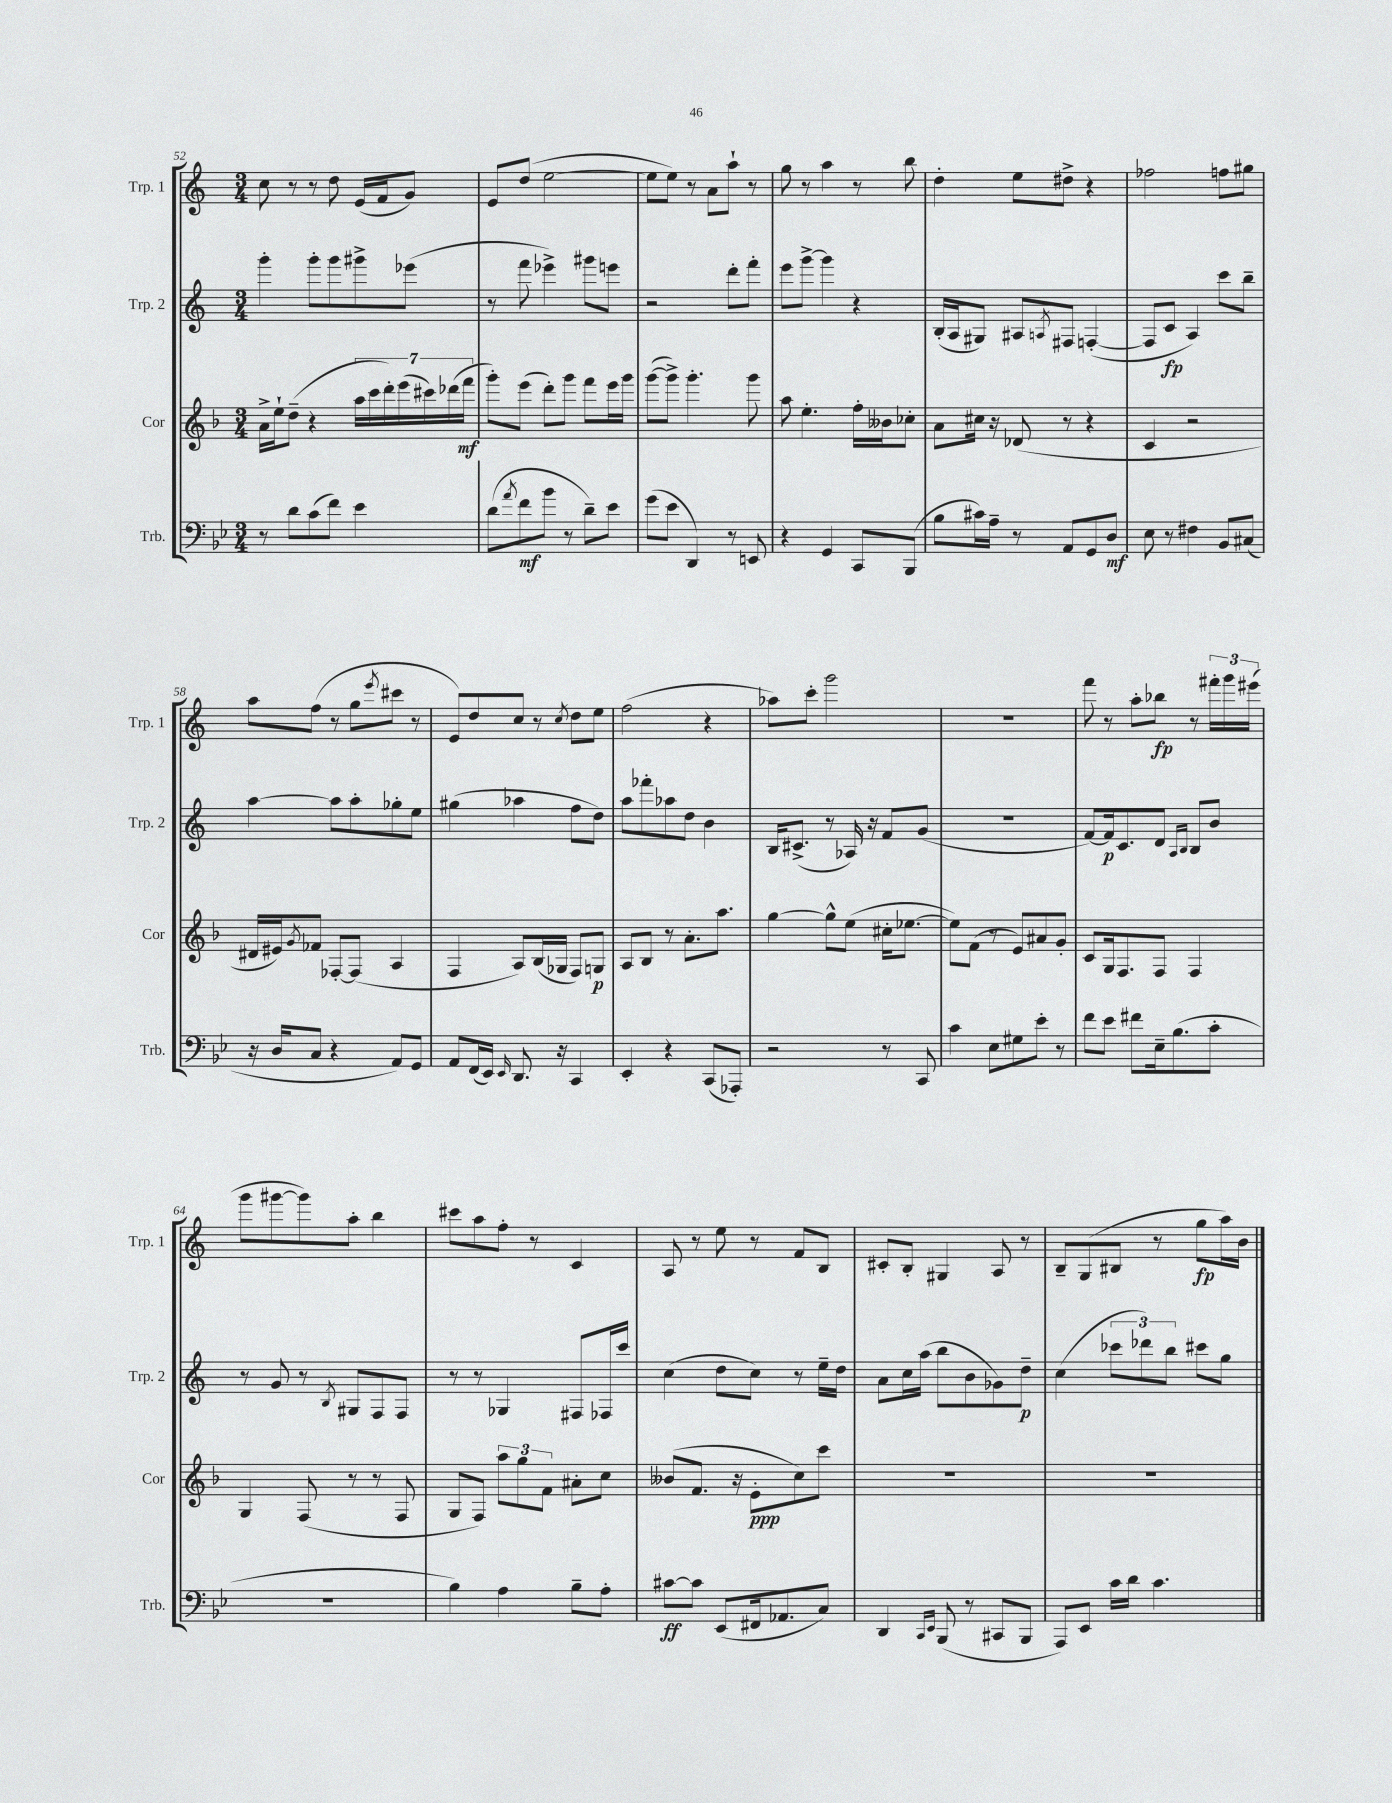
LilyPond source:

<<
\new StaffGroup <<
\new Staff = "s0" \with { instrumentName = "Trp. 1" shortInstrumentName = "Trp. 1" } {
    \clef treble \key c \major \numericTimeSignature \time 3/4
    c''8 r8 r8 d''8 e'16( f'16 g'8) |
    e'8 d''8( e''2~ |
    e''8 e''8) r8 a'8 a''8-! r8 |
    g''8 r8 a''4 r8 b''8 |
    d''4-. e''8 dis''8-> r4 |
    fes''2 f''8 gis''8 |
    a''8 f''8( r8 g''8 \acciaccatura { e'''8 } cis'''8 r8 |
    e'8) d''8 c''8 r8 \acciaccatura { c''8 } d''8 e''8 |
    f''2( r4 |
    aes''8) c'''8-. g'''2 |
    R2. |
    f'''8 r8 a''8-. bes''8\fp r8 \tuplet 3/2 { fis'''16-. g'''16 eis'''16( } |
    g'''8 gis'''8~ gis'''8) a''8-. b''4 |
    cis'''8 a''8 f''8-. r8 c'4 |
    a8 r8 e''8 r8 f'8 b8 |
    cis'8-. b8-. gis4 a8 r8 |
    b8-- g8( bis8 r8 g''8\fp a''16) b'16 \bar "|." |
}
\new Staff = "s1" \with { instrumentName = "Trp. 2" shortInstrumentName = "Trp. 2" } {
    \clef treble \key c \major \numericTimeSignature \time 3/4
    g'''4-. g'''8-. g'''8 gis'''8-> ees'''8( |
    r8 f'''8 ees'''4->) gis'''8 e'''8 |
    r2 d'''8-. f'''8-. |
    e'''8 g'''8~-> g'''4 r4 |
    b16-.( a16 gis8) ais8 \acciaccatura { a8 } fis8 f4~-.( |
    f8 c'8\fp a4) c'''8 b''8-- |
    a''4~ a''8 a''8-. ges''8-. e''8 |
    gis''4( aes''4 f''8 d''8) |
    a''8 fes'''8-. aes''8 d''8 b'4 |
    b16 cis'8.->( r8 aes16) r16 f'8 g'8( |
    R2. |
    f'8~) f'16\p c'8. d'8 \grace { a16 b16 } b8 b'8 |
    r8 g'8 r8 \acciaccatura { b8 } gis8 f8 f8 |
    r8 r8 ges4 fis8 fes16 c'''16 |
    c''4( d''8 c''8) r8 e''16-- d''16 |
    a'8 c''16 a''16( b''8 b'8 ges'8) d''8--\p |
    c''4( \tuplet 3/2 { ces'''8 des'''8) b''8 } cis'''8 g''8 \bar "|." |
}
\new Staff = "s2" \with { instrumentName = "Cor" shortInstrumentName = "Cor" } {
    \clef treble \key f \major \numericTimeSignature \time 3/4
    a'16-> e''16-! d''8--( r4 \tuplet 7/4 { a''16 c'''16 d'''16-.) e'''16( cis'''16) des'''16( f'''16\mf } |
    g'''8-.) e'''8( d'''8-.) g'''8 f'''8 e'''16 g'''16 |
    g'''8~( g'''8->) g'''4.-. g'''8 |
    a''8 e''4.-. f''16-. beses'16 ces''8-. |
    a'8 cis''16 r16 des'8( r8 r4 |
    c'4 r2 |
    dis'16 eis'16) \acciaccatura { g'8 } fes'8 fes8~-. fes8( a4 |
    f4 a8) bes16( ges16 f8) g8\p |
    a8 bes8 r8 a'8.-. a''8. |
    g''4~ g''8-^ e''8( cis''16-. ees''8.~ |
    ees''8) f'8( r8 e'8) ais'8 g'8-. |
    c'8 g16 f8. f8 f4 |
    g4 f8( r8 r8 f8 |
    g8 f8) \tuplet 3/2 { a''8 g''8 f'8 } ais'8-. c''8 |
    beses'8( f'8. r16 e'8-.\ppp c''8) c'''8 |
    R2. |
    R2. \bar "|." |
}
\new Staff = "s3" \with { instrumentName = "Trb." shortInstrumentName = "Trb." } {
    \clef bass \key bes \major \numericTimeSignature \time 3/4
    r8 d'8 c'8( f'8) ees'4 |
    d'8( \acciaccatura { a'8 } f'8\mf bes'8 r8 d'8--) ees'8 |
    g'8( ees'8 d,4) r8 e,8 |
    r4 g,4 c,8 bes,,8( |
    bes8 cis'16) a16-- r8 a,8 g,8 d8\mf |
    ees8 r8 fis4 bes,8 cis8( |
    r16 d16 c8 r4 a,8) g,8 |
    a,8 f,16( ees,16) \grace { ees,16 } d,8. r16 c,4 |
    ees,4-. r4 c,8( aes,,8-.) |
    r2 r8 c,8 |
    c'4 ees8 gis8 ees'8-. r8 |
    f'8 ees'8 fis'8 ees16-- bes8.( c'8-. |
    R2. |
    bes4) a4 bes8-- a8-. |
    cis'8~\ff cis'8 ees,8( fis,16 aes,8. c8) |
    d,4 \grace { c,16 ees,16 } bes,,8( r8 cis,8 bes,,8 |
    a,,8) ees,8 c'16 d'16 c'4. \bar "|." |
}
>>
>>
\layout { \context { \Score currentBarNumber = #52 } }
